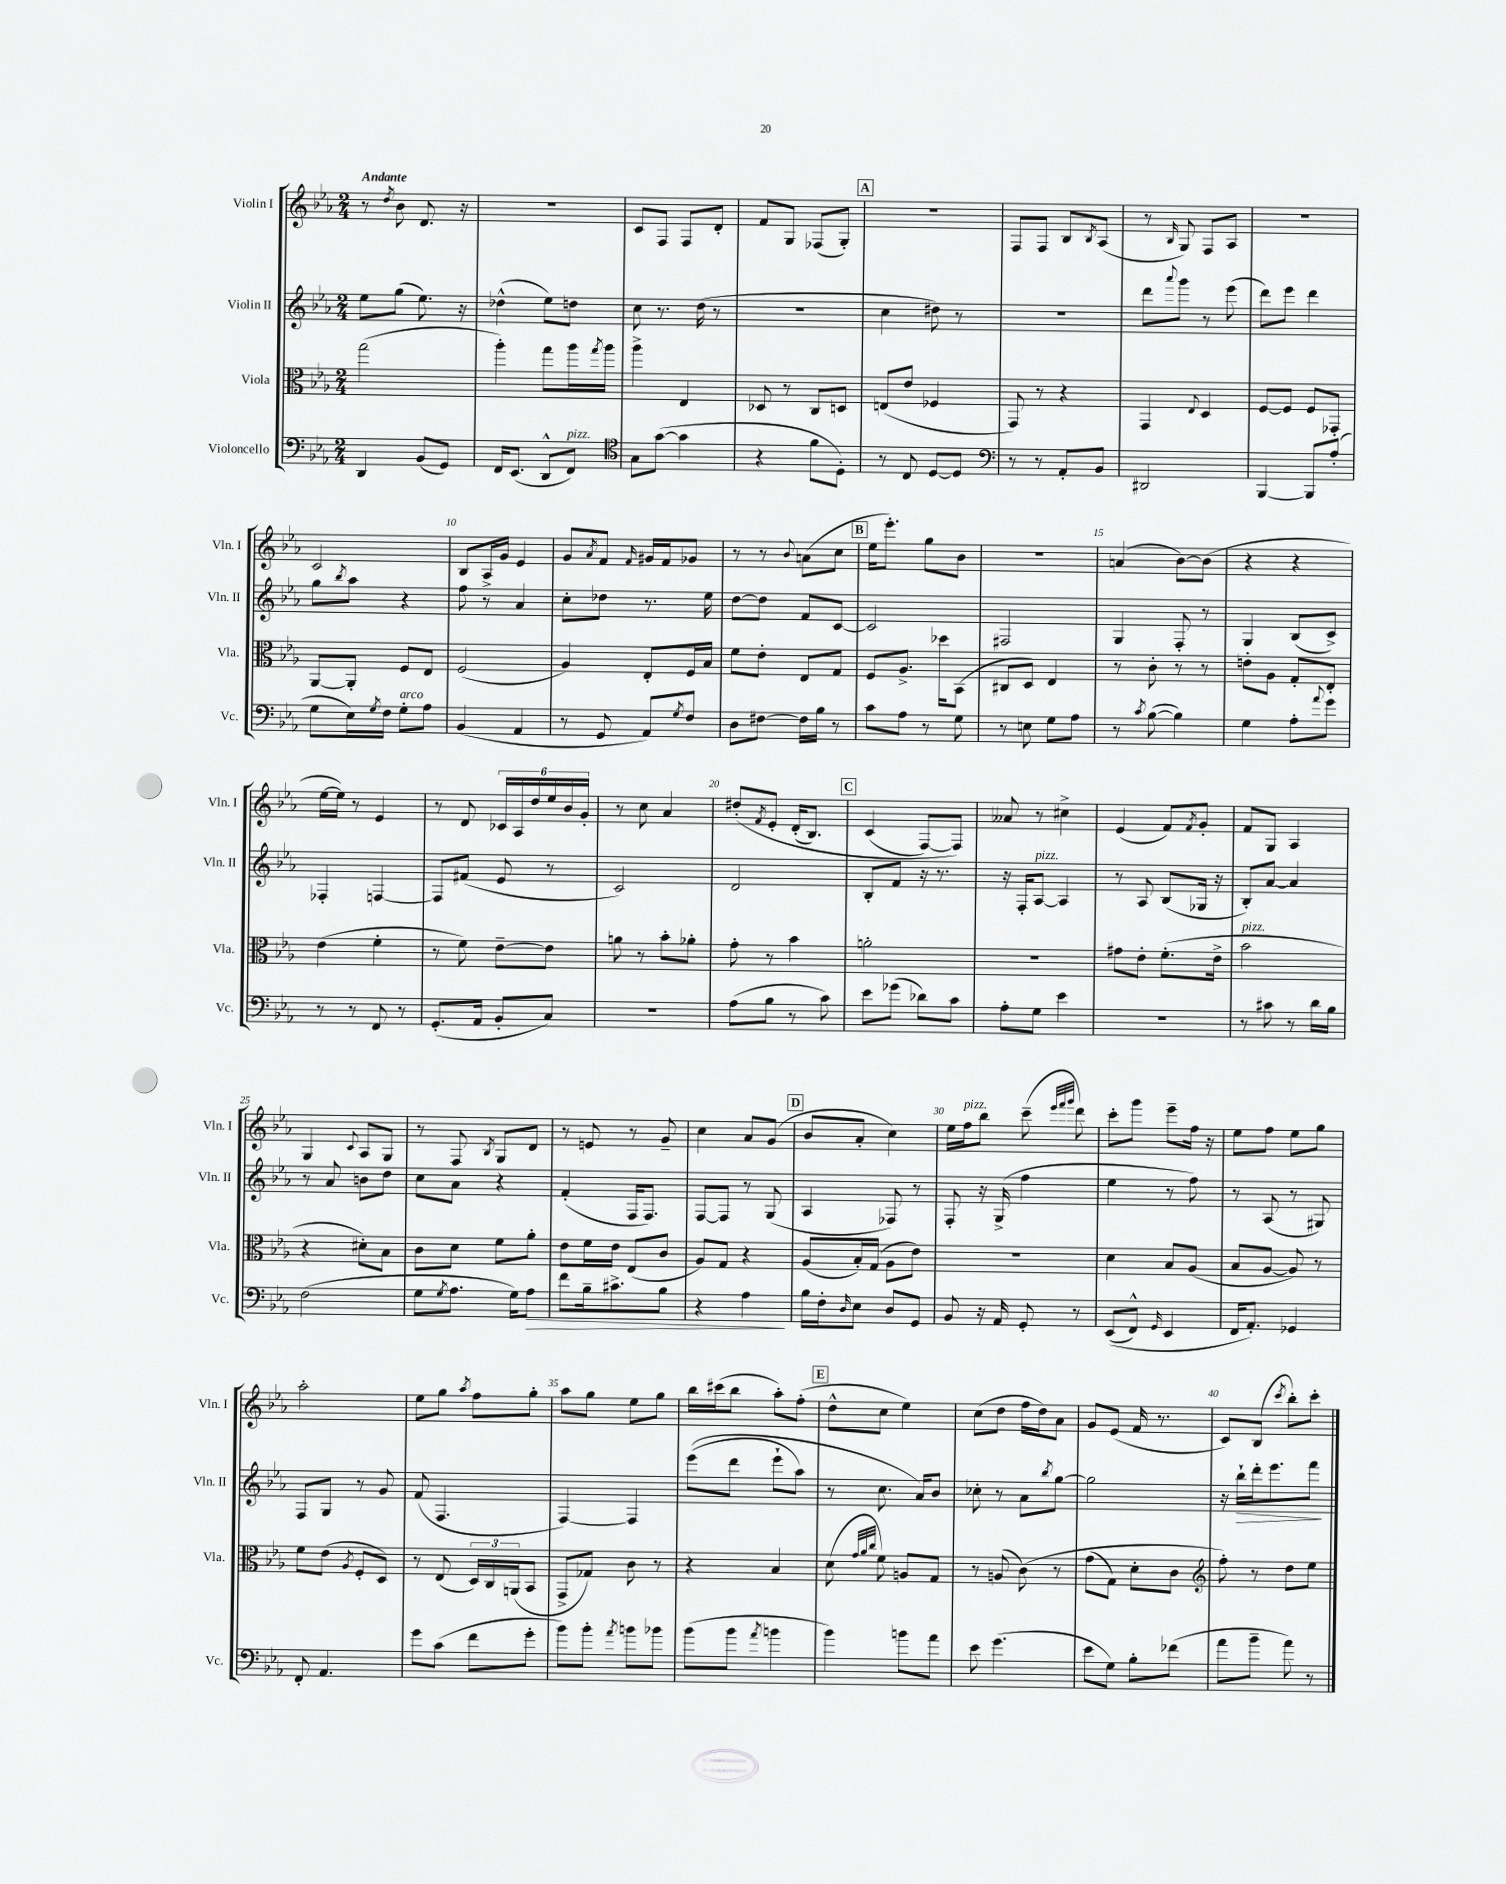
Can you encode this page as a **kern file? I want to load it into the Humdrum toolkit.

**kern	**kern	**kern	**kern
*staff4	*staff3	*staff2	*staff1
*clefF4	*clefC3	*clefG2	*clefG2
*k[b-e-a-]	*k[b-e-a-]	*k[b-e-a-]	*k[b-e-a-]
*M2/4	*M2/4	*M2/4	*M2/4
4DD/	(2gg\	8ee-\L	8r
.	.	.	8qdd/
.	.	(8gg\J	8b-\
(8BB-/L	.	8.ee-\)	8.d/
8GG/J)	.	.	.
.	.	16r	16r
=	=	=	=
16FF/LK	4aa-'\)	(4dd-^^\	2r
(8.EE-/J	.	.	.
8DD^^/L	8gg\L	8ee-\L)	.
8FF/J)	16aa-\L	8dd\J	.
.	8qgg/	.	.
.	16aa-\JJ	.	.
=	=	=	=
*clefC4	*	*	*
8G\L	4aa-^\	8cc\	8c/L
([8g\J	.	8.r	8F/J
4g\]	4E-/	.	8F/L
.	.	(16dd\	.
.	.	8r	8d'/J
=	=	=	=
4r	8D-/	2r	8f/L
.	8r	.	8G/J
8f\L	8C/L	.	(8F-/L
8D'\J)	8D/J	.	8G'/J)
=	=	=	=
8r	(8E/L	4cc\	2r
8C/	8e-/J	.	.
[8D/L	4F-/	8dd#\)	.
8D/]J	.	8r	.
=	=	=	=
*clefF4	*	*	*
8r	8GG/)	2r	8F/L
8r	8r	.	8F/J
8AA-'/L	4r	.	8B-/L
.	.	.	8qB-/
8BB-/J	.	.	(8A-/J
=	=	=	=
2DD#/	4GG/	8ddd\L	8r
.	.	8qqaaa-/	16qqB-/
.	.	8ggg\J	8G/)
.	8qqE-/	.	.
.	4D/	8r	8F/L
.	.	(8eee-\	8A-/J
=	=	=	=
[4BBB-/	[8F/L	8ddd\L)	2r
.	8F/]J	8eee-\J	.
8BBB-/]L	8F/L	4ddd\	.
(8A-'/J	8GG-'/J	.	.
=	=	=	=
8G\L	[8AA-/L	8gg\L	2c/
.	.	8qbb-/	.
16E-\L)	8AA-'/]J	8aa-\J	.
8qG/	.	.	.
16F\JJ	.	.	.
8G'\L	8F/L	4r	.
8A-\J	8E-/J	.	.
=	=	=	=
(4BB-/	(2F/	8ff\	8B-/L
.	.	8r	16A-^/L
.	.	.	16g/JJ
4AA-/	.	4a-/	4e-/
=	=	=	=
8r	4A-/)	8cc'\L	8g/L
.	.	.	8qa-/
8GG/	.	8dd-\J	8f/J
.	.	.	16qqf/
8AA-/L)	8E-'/L	8.r	16g#/LL
.	.	.	16f/J
8qG/	.	.	.
8F/J	16F/L	.	8g-/J
.	16B-/JJ	16ee-\	.
=	=	=	=
8D\L	8f\L	[8dd\L	8r
[8F#\J	8e-'\J	8dd\]J	8r
.	.	.	8qqb-/
16F#\]LL	8E-/L	8f/L	(8a\L
16B-\JJ	.	.	.
8r	8G/J	[8c/J	8cc\J
=	=	=	=
8c\L	8F/L	2c/]	16ee-\LK
.	.	.	8.eee-'\J)
8A-\J	8.A-^/J	.	.
8r	.	.	8gg\L
.	16dd-\LK	.	.
8G\	(8BB-\J	.	8b-\J
=	=	=	=
8r	8C#/L	2F#/	2r
8E\	8D/J)	.	.
8G\L	4E-/	.	.
8A-\J	.	.	.
=	=	=	=
8r	8r	4G/	(4a/
8qc/	.	.	.
([8B-\	8c'\	.	.
4B-\])	8r	8F'/	[8b-\L)
.	8r	8r	(8b-\]J
=	=	=	=
4G\	8e'\L	4G/	4r
.	8A-\J	.	.
8A-'\L	8G'/L	(8B-/L	4r
8qqa-/	.	.	.
8g\J	8E-'/J	8c^/J)	.
=	=	=	=
8r	(4e-\	4F-'/	[16ee-\LL
.	.	.	16ee-\]JJ)
8r	.	.	8r
8FF/	4f'\	[4F/	4e-/
8r	.	.	.
=	=	=	=
(8.GG'/L	8r	8F/]L	8r
.	8f\)	(8f#/J	8d/
16AA-/Jk	.	.	.
8BB-'/L	[8e-~\L	8e-/	24c-/LL
.	.	.	24A-/
.	.	.	24dd/
8C/J)	8e-\]J	8r	24ee-/
.	.	.	24b-/
.	.	.	24g'/JJ
=	=	=	=
2r	8a\	2c/)	8r
.	8r	.	8cc\
.	8b-'\L	.	4a-/
.	8a-'\J	.	.
=	=	=	=
(8A-\L	8g'\	2d/	&(8dd#'/L
.	.	.	8qf/
8B-\J	8r	.	8e-'/J
8r	4b-\	.	(16d'/LK
.	.	.	8.B-/J)
8c\)	.	.	.
=	=	=	=
8e-\L	2a'\	8B-'/L	(4c/
(8g-\J	.	8f/J	.
8d-\L)	.	16r	[8F/L)
.	.	8.r	.
8c\J	.	.	8F/]J&)
=	=	=	=
8A-'\L	2r	16r	8a--/
.	.	16F'/LK	.
8G\J	.	[8A-/J	8r
4e-\	.	4A-/]	4cc#^\
=	=	=	=
2r	8g#\L	8r	(4e-/
.	8e-'\J	8A-/	.
.	(8.f'\L	(8B-/L	8f/L)
.	.	.	8qf/
.	.	16G-/Jk	8g'/J
.	16e-^\Jk	16r	.
=	=	=	=
8r	2b-\	8B-'/L)	8f/L
8c#\	.	[8a-/J	8G/J
8r	.	4a-/]	4A-/
16d\LL	.	.	.
16B-\JJ	.	.	.
=	=	=	=
(2F\	4r	8r	4G/
.	.	8a-/	.
.	.	.	8qqc/
.	8d#'\L)	8b\L	8A-/L
.	8B-\J	8dd\J	8G/J
=	=	=	=
8G\L	8c\L	8cc\L	8r
8qG/	.	.	.
8.A-\J	8d\J	8a-\J	8F/
.	.	.	8qB-/
.	8f\L	4r	8G/L
16G\LK)	.	.	.
8A-\J	8a-'\J	.	8d/J
=	=	=	=
8f\L	8e-\L	(4f'/	8r
16B-~\k	16f\L	.	8e/
8.c#^\	16e-\JJ	.	.
.	(8E-/L	16F/LK	8r
.	.	8.F/J)	.
8B-\J	8c/J	.	8g~/
=	=	=	=
4r	8A-/L)	[8F/L	4cc\
.	8G/J	8F/]J	.
4A-\	4r	8r	8a-/L
.	.	(8G/	(8g/J
=	=	=	=
16B-\LL	(8A-/L	4A-/	8b-/L
16F'\J	.	.	.
16qqD/	.	.	.
8E-\J	16B-'/L)	.	8a-'/J
.	(16G/JJ	.	.
8D/L	8A-\L	8F-/)	4cc\)
8GG/J	8e-\J)	8r	.
=	=	=	=
8BB-/	2r	8F'/	16ee-\LL
.	.	.	16ff\J
16r	.	16r	8bb-\J
16AA-/	.	(16G^/	.
8GG'/	.	4ff\	(8ccc~\
.	.	.	32qqeee-/LLL
.	.	.	32qqfff/
.	.	.	32qqggg/JJJ
8r	.	.	8ddd\)
=	=	=	=
&((8EE-/L	4d\	4ee-\	8ccc'\L
8FF^^/J)	.	.	8ggg\J
16qqGG/	.	.	.
4EE-/	8B-/L	8r	8eee-~\L
.	(8A-/J	8ff\)	16ff\Jk
.	.	.	16r
=	=	=	=
16FF/LK	8B-/L	8r	8ee-\L
8.AA-'/J&)	.	.	.
.	[8A-/J	(8A-/	8ff\J
4GG-/	8A-/])	8r	8ee-\L
.	8r	8G#/)	8gg\J
=	=	=	=
8FF'/	8f\L	8F/L	2aa-'\
4.AA-/	(8e-\J	8G/J	.
.	8qA-/	.	.
.	8F'/L	8r	.
.	8D/J)	8g/	.
=	=	=	=
8g\L	8r	(8f/	8ee-\L
(8c\J	(8E-/	4.F/	8gg\J
.	.	.	8qaa-/
8f\L	24D/LL)	.	8ff\L
.	24C/	.	.
.	(24AA/J	.	.
8g'\J	8BB-/J	.	8gg'\J
=	=	=	=
8b-\L)	8GG^/L	[4F/)	8aa-\L
8b-'\J	8G-/J)	.	8gg\J
8qa-/	.	.	.
8b\L	8c\	4F/]	8ee-\L
8b-\J	8r	.	8gg\J
=	=	=	=
(8b-\L	4r	&((8eee-\L	16bb-\LL
.	.	.	(16ccc#\J
8b-\J	.	8ddd\J	8bb-\J
8qa-/	.	.	.
4b\	4B-/	8eee-`\L	8aa-'\L)
.	.	8aa-\J)	(8ff'\J
=	=	=	=
4b-\)	(8d\	8r	8dd^^\L
.	32qqg/LLL	.	.
.	32qqa-/	.	.
.	32qqcc/JJJ	.	.
.	8f\)	8.cc\	8cc\J
8b\L	8A/L	.	4ee-\)
.	.	16a-/LK&)	.
8a-\J	8G/J	8b-/J	.
=	=	=	=
8e-\	8r	8cc-'\	(8cc\L
(4.g\	(8A/	8r	8dd\J
.	&(8c\)	8a-\L	16ff\LL
.	.	.	16dd\J)
.	.	8qbb-/	.
.	8r	[8gg\J	8a-\J
=	=	=	=
8e-\L	(8g\L	2gg\]	8g/L
8G\J)	8G\J)	.	(8e-/J
8B-'\L	8d'\L	.	16f/
.	.	.	8.r
(8f-\J	8c\J	.	.
=	=	=	=
*	*clefG2	*	*
8a-\L	8ff'\&)	16r	8c/L)
.	.	16bb-`\LL	.
8b-~\J	8r	16ddd'\J	(8B-/J
.	.	8.eee-\	.
.	.	.	8qccc/
8a-\)	8dd\L	.	8bb-'\L)
8r	8ee-\J	8fff\J	8ccc'\J
==	==	==	==
*-	*-	*-	*-
